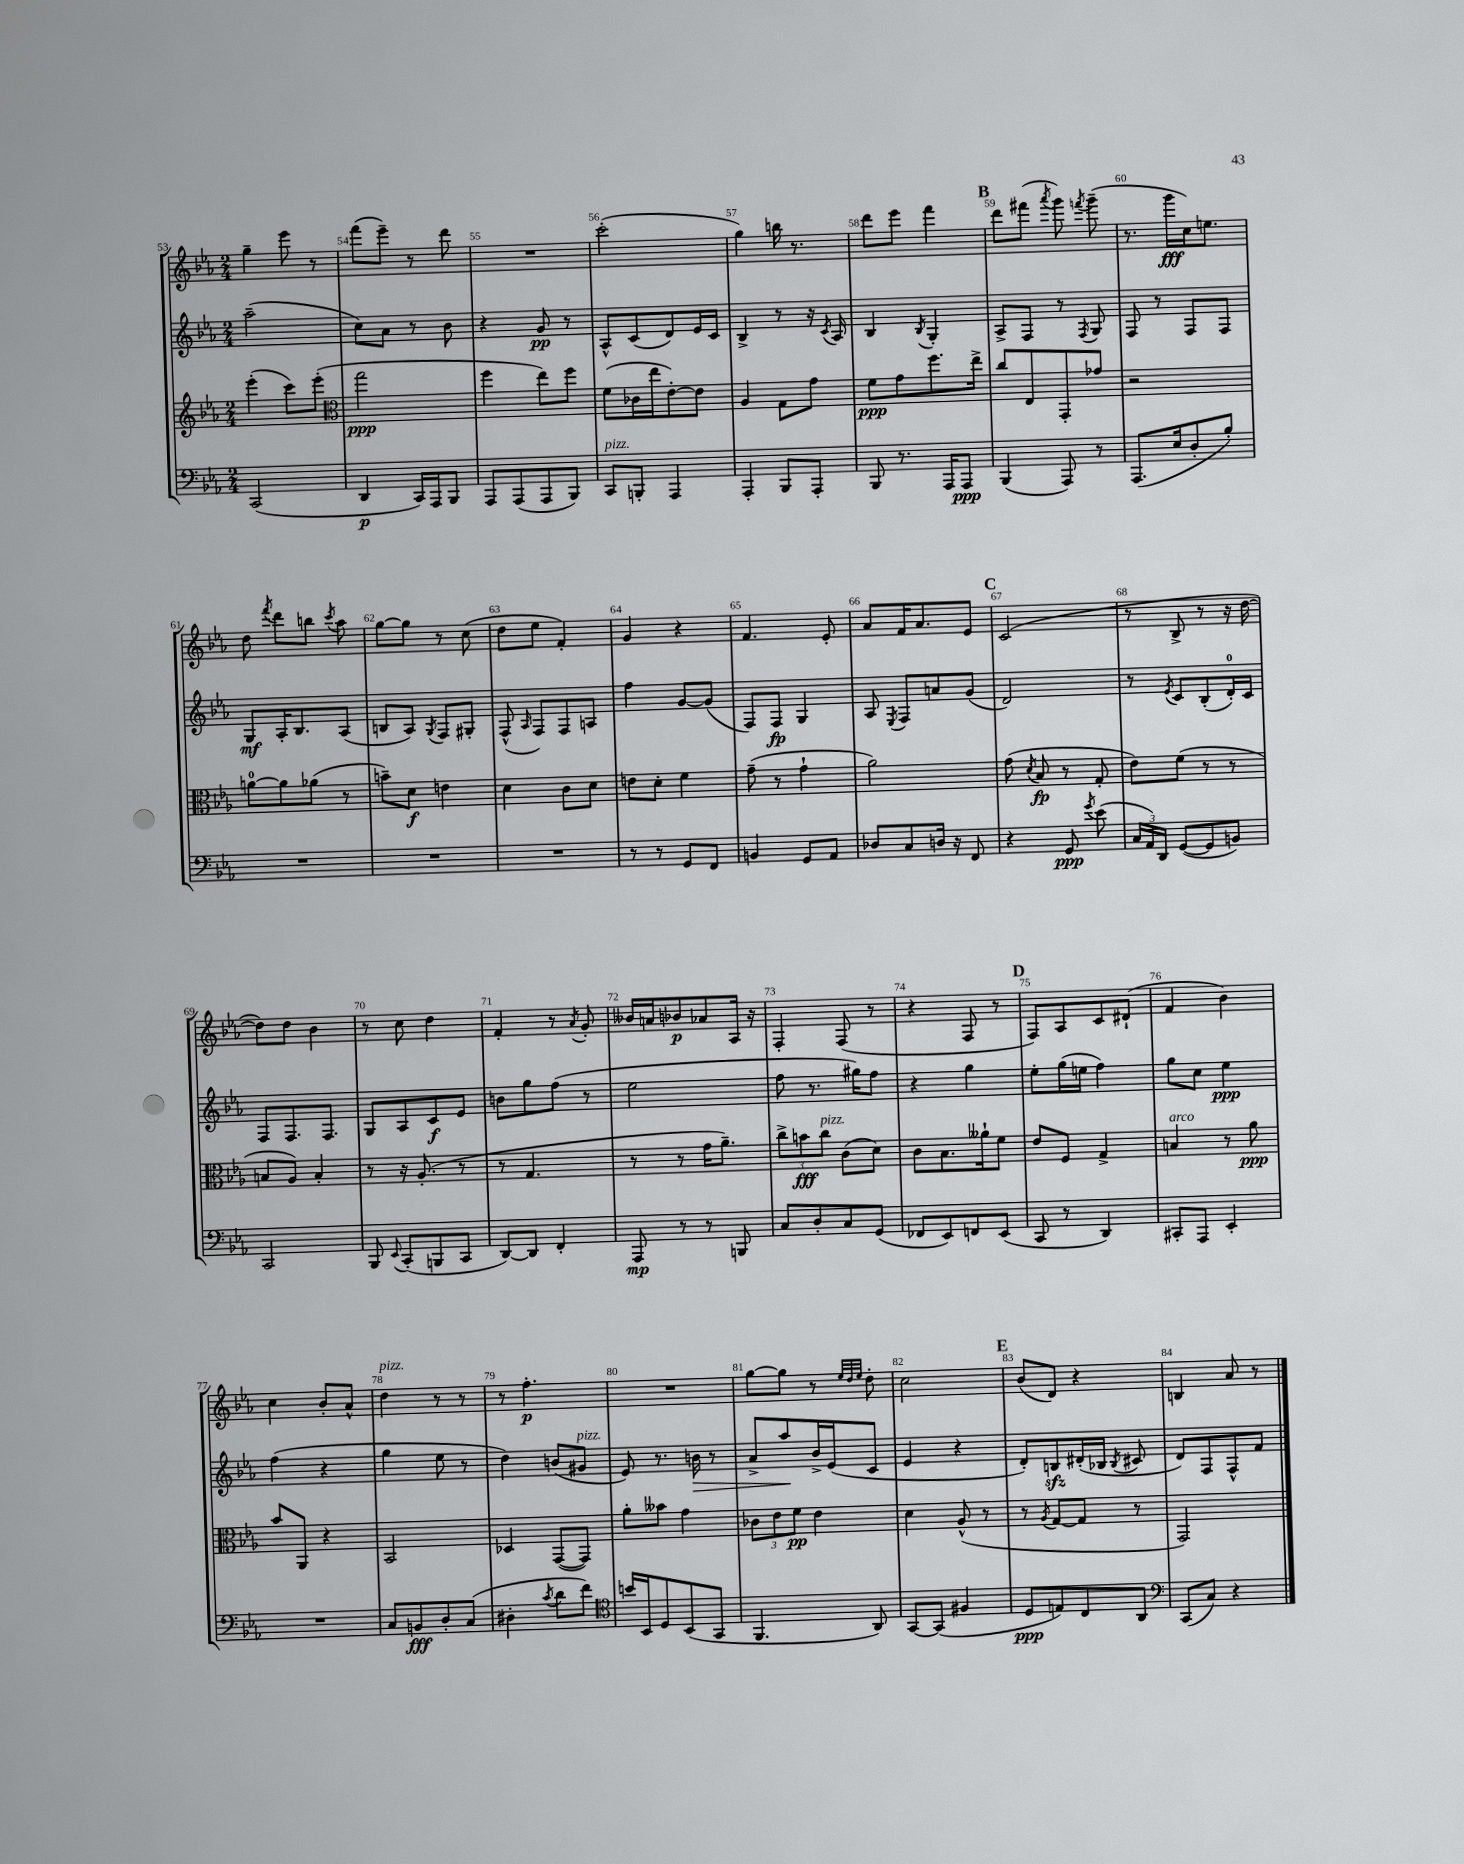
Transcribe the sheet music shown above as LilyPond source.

<<
\new StaffGroup <<
\new Staff = "s0" {
    \clef treble \key ees \major \numericTimeSignature \time 2/4
    \autoBeamOff g''4-- ees'''8 r8 |
    f'''8[( ees'''8]--) r8 d'''8 |
    R2 |
    c'''2-.( |
    g''4) b''16 r8. |
    d'''8[ ees'''8] f'''4 |
    \mark \markup { \bold "B" } d'''8[ fis'''8]( \acciaccatura { aes'''8 } g'''8) \acciaccatura { f'''8 } g'''8--( |
    r8. g'''16[\fff c''16) e''8.] |
    d''8 \acciaccatura { f'''8 } d'''8[ b''8] \acciaccatura { c'''8 } aes''8 |
    g''8[~ g''8] r8 c''8( |
    d''8[ ees''8] f'4-.) |
    g'4 r4 |
    f'4. ees'8-. |
    aes'8[ f'16 aes'8. ees'8] |
    \mark \markup { \bold "C" } c'2( |
    r8 bes8-> r8 r16 d''16~ |
    d''8[) d''8] bes'4 |
    r8 c''8 d''4 |
    f'4-. r8 \acciaccatura { aes'8 } g'8-. |
    beses'16[ a'16 bes'8\p aes'8 aes16] r16 |
    f4-. f8( r8 |
    r4 f8 r8 |
    \mark \markup { \bold "D" } f8[) aes8 c'8 dis'8]-!( |
    f'4 bes'4) |
    c''4 bes'8[-. aes'8]-^ |
    d''4^\markup { \italic "pizz." } r8 r8 |
    r8 f''4.-.\p |
    R2 |
    g''8[~ g''8] r8 \grace { ees''32[ d''32 ees''32] } d''8-. |
    c''2 |
    \mark \markup { \bold "E" } bes'8[( d'8]) r4 |
    b4 aes'8 r8 \bar "|." |
}
\new Staff = "s1" {
    \clef treble \key ees \major \numericTimeSignature \time 2/4
    \autoBeamOff aes''2--( |
    c''8[) aes'8] r8 bes'8 |
    r4 g'8\pp r8 |
    aes8[-^ c'8( d'8) ees'16 c'16] |
    bes4-> r8 r16 \acciaccatura { c'8 } aes16 |
    bes4 \acciaccatura { bes8 } g4-. |
    \mark \markup { \bold "B" } aes8[-> f8] r8 \acciaccatura { f8 } g8 |
    f8 r8 f8[ f8] |
    g8[\mf aes16-. bes8. aes8]( |
    b8[ aes8]) \acciaccatura { g8 } f8[ gis8]-. |
    f8-^( \grace { aes16 } f8[) f8 a8] |
    f''4 g'8[~ g'8]( |
    f8[) f8]\fp g4 |
    aes8 \acciaccatura { ees8 } f8[ a'8 g'8]( |
    \mark \markup { \bold "C" } d'2) |
    r8 \acciaccatura { ees'8 } c'8[ bes8-.( d'16-0-.) c'16] |
    f8[ f8. f8.] |
    g8[ aes8 c'8\f ees'8] |
    b'8[ g''8 f''8]( r8 |
    ees''2 |
    f''8 r8. gis''16[) f''8] |
    r4 g''4 |
    \mark \markup { \bold "D" } ees''8[-. g''16( e''16] f''4) |
    g''8[ c''8] ees''4\ppp |
    f''4( r4 |
    g''4 ees''8 r8 |
    d''4) b'8[( gis'8]^\markup { \italic "pizz." } |
    ees'8) r8. b'16\> r8 |
    aes'8[-> aes''8\! bes'16-> ees'16( c'8] |
    ees'4 r4 |
    \mark \markup { \bold "E" } d'8[-.) b8\sfz dis'16-.( bes16] \acciaccatura { bes8 } cis'8 |
    d'8[) f8 f8-^ f'8] \bar "|." |
}
\new Staff = "s2" {
    \clef treble \key ees \major \numericTimeSignature \time 2/4
    \autoBeamOff ees'''4-.( c'''8[) ees'''8]-.( |
    \clef alto g''2\ppp |
    f''4 ees''8[) f''8] |
    f'8[( ces'16 ees''16 ees'8~-.) ees'8] |
    aes4 g8[ g'8] |
    f'8[\ppp g'8 f''8. ees''16]-> |
    \mark \markup { \bold "B" } c''8[ ees8 g,8-. ges'8] |
    r2 |
    a'8[-0~ a'8 aes'8]( r8 |
    b'8[--) d'8]\f e'4 |
    d'4 c'8[ d'8] |
    e'8[ d'8]-. f'4 |
    g'8--( r8 g'4-! |
    aes'2) |
    \mark \markup { \bold "C" } g'8( \acciaccatura { d'8 } bes8\fp r8 g8-. |
    ees'8[) f'8]( r8 r8 |
    b8[ aes8]) b4-. |
    r8 r16 aes8.-.( r8 |
    r8 g4. |
    r8 r8 g'16[ aes'8.]--) |
    \tuplet 3/2 { c''8[-> b'8\fff c''8]^\markup { \italic "pizz." } } c'8[( d'8]) |
    c'8[ bes8. aeses'16-! f'8] |
    \mark \markup { \bold "D" } ees'8[ f8] g4-> |
    b4^\markup { \italic "arco" } r8 aes'8\ppp |
    bes'8[ aes,8] r4 |
    bes,2 |
    des4 g,8[~( g,8]) |
    aes'8[-. beses'8] g'4 |
    \tuplet 3/2 { ces'8[ ees'8 f'8]\pp } ees'4 |
    d'4 aes8-^( r8 |
    \mark \markup { \bold "E" } r8 \acciaccatura { aes8 } g8[~ g8] r8 |
    g,2) \bar "|." |
}
\new Staff = "s3" {
    \clef bass \key ees \major \numericTimeSignature \time 2/4
    \autoBeamOff c,2( |
    d,4\p c,16[) aes,,16 bes,,8] |
    aes,,8[ aes,,8( aes,,8 bes,,8]) |
    c,8[^\markup { \italic "pizz." } b,,8]-. aes,,4 |
    aes,,4-. bes,,8[ aes,,8]-. |
    bes,,8 r8. aes,,16[ aes,,8]\ppp |
    \mark \markup { \bold "B" } bes,,4( aes,,8) r8 |
    aes,,8.[( ees16 d8-. bes8]-.) |
    R2 |
    R2 |
    R2 |
    r8 r8 g,8[ f,8] |
    b,4 g,8[ aes,8] |
    des8[ c8 d16] r16 f,8 |
    \mark \markup { \bold "C" } r4 g,8\ppp \acciaccatura { g'8 } ees'8( |
    \tuplet 3/2 { c16[ aes,16) d,16] } g,8[~( g,8 b,8]) |
    c,2 |
    bes,,8 \appoggiatura { ees,8 } c,8[-.( b,,8 c,8] |
    d,8[~) d,8] f,4-. |
    aes,,8\mp r8 r8 b,,8 |
    c8[ d8-. c8 g,8]( |
    fes,8[ ees,8) f,8 ees,8]( |
    \mark \markup { \bold "D" } c,8 r8 d,4) |
    cis,8[-. aes,,8] ees,4-. |
    R2 |
    c8[ b,8\fff d8-. c8]( |
    dis4-. \acciaccatura { c'8 } d'8[ f'8]) |
    \clef tenor b'16[ bes,16 d8 bes,8( g,8] |
    f,4. aes,8) |
    g,8[~ g,8]( fis4 |
    \mark \markup { \bold "E" } d8[\ppp e8) c8 aes,8] |
    \clef bass c,8[( c8]) r4 \bar "|." |
}
>>
>>
\layout { \context { \Score currentBarNumber = #53 \override BarNumber.break-visibility = ##(#f #t #t) barNumberVisibility = #all-bar-numbers-visible } }
